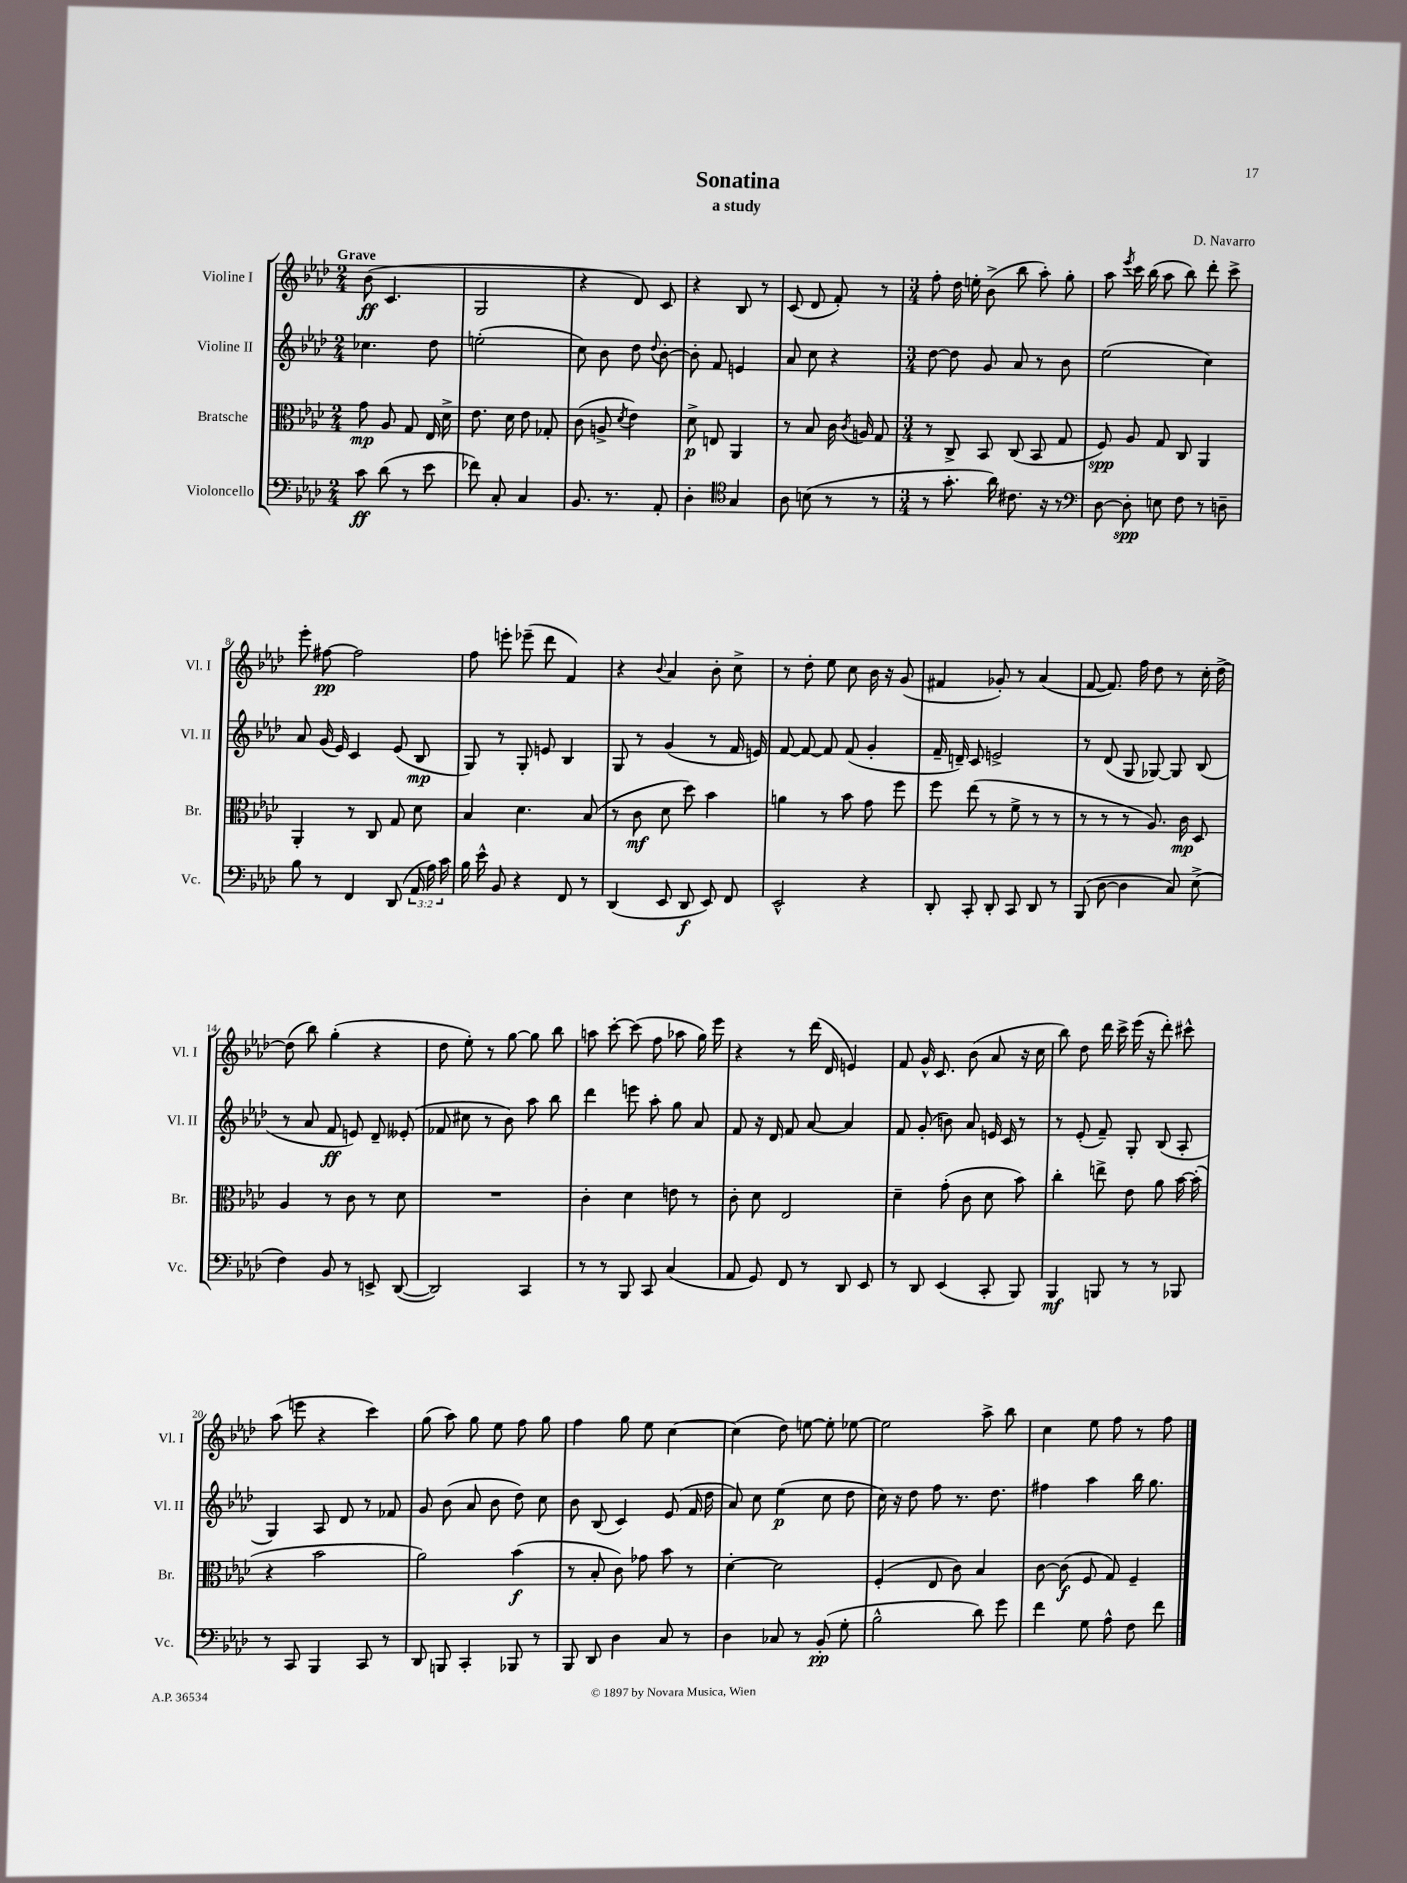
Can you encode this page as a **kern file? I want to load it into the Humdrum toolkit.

**kern	**kern	**kern	**kern
*staff4	*staff3	*staff2	*staff1
*clefF4	*clefC3	*clefG2	*clefG2
*k[b-e-a-d-]	*k[b-e-a-d-]	*k[b-e-a-d-]	*k[b-e-a-d-]
*M2/4	*M2/4	*M2/4	*M2/4
8c	8g	4.cc-	(8b-
(8d-	8A-	.	4.c
8r	8G	.	.
8e-	16E-	8dd-	.
.	16d-^	.	.
=	=	=	=
8f-)	8.e-	(2ee'	2G
8C'	.	.	.
.	16d-	.	.
4C	8e-	.	.
.	8G-'	.	.
=	=	=	=
8.BB-	(8c	8cc)	4r
.	8A^	8b-	.
8.r	.	.	.
.	8qd-	.	.
.	4e-)	8dd-	8d-)
.	.	8qqdd-	.
8AA-'	.	[8b-'	8c
=	=	=	=
4D-'	8d-^	8b-']	4r
.	8E	8f	.
*clefC4	*	*	*
4G	4AA-	4e	8B-
.	.	.	8r
=	=	=	=
8A-	8r	8a-	(8c
(8B	8B-	8cc	8d-
8r	16c	4r	8f')
.	8qc	.	.
.	16A	.	.
8r	8G	.	8r
=	=	=	=
*M3/4	*M3/4	*M3/4	*M3/4
8r	8r	[8dd-	8ff'
8.g'	8C^	8dd-]	16dd-
.	.	.	16ee'
.	8BB-	8g	(8b-^
16a-)	.	.	.
8.c#	(8C	8a-	8bb-
.	8BB-	8r	8aa-')
16r	.	.	.
8r	8G	8b-	8gg'
=	=	=	=
*clefF4	*	*	*
[8D-	8F)	(2ee-	8aa-
.	.	.	8qeee-
8D-']	8A-	.	16ccc
.	.	.	(16bb-
8E	8G	.	8aa-
8F	8C	.	8bb-)
8r	4AA-	4cc)	8ddd-'
8D~	.	.	8ccc^
=	=	=	=
8B-	4AA-'	8a-	8eee-'
8r	.	(16g	[8ff#
.	.	16e-)	.
4FF	8r	4c	2ff#]
.	8C	.	.
(8DD-	8G	(8e-	.
24AA-	8d-	8B-	.
24A-)	.	.	.
24c	.	.	.
=	=	=	=
16B-	4B-	8G)	8ff
16e-^^	.	.	.
8BB-	.	8r	8eee'
4r	4.d-	8G'	(8eee-~
.	.	8e	8ddd-
8FF	.	4B-	4f)
8r	(8B-	.	.
=	=	=	=
(4DD-	8r	8G	4r
.	8c	8r	.
.	.	.	8qqb-
8EE-	8d-	(4g	4a-
8DD-	8dd-)	.	.
8EE-)	4b-	8r	8b-'
8FF	.	16f	8cc^
.	.	16e)	.
=	=	=	=
2EE-^^	4a	[8f	8r
.	.	8f_	8dd-'
.	8r	8f]	8ee-
.	8b-	(8f	8cc
4r	8g	4g'	16b-
.	.	.	16r
.	8ff	.	(8g
=	=	=	=
8DD-'	8ff	16f~	4f#
.	.	16d~)	.
8CC'	(8ee-	8c	.
8DD-'	8r	2e^	8g-')
8CC	8f^	.	8r
8DD-	8r	.	(4a-
8r	8r	.	.
=	=	=	=
(8BBB-	8r	8r	[8f
[8D-	8r	(8d-	8.f])
4D-]	8r	8G	.
.	.	.	16ff
.	8.A-)	[8G-)	8dd-
8C)	.	8G-]	8r
.	16c	.	.
(8E-^	8D-	(8B-	16cc'
.	.	.	[16dd-^
=	=	=	=
4F)	4A-	8r	(8dd-]
.	.	8a-	8bb-)
8BB-	8r	8f	(4gg'
8r	8c	8e)	.
8EE^	8r	8d-~	4r
([8DD-	8d-	(8e--'	.
=	=	=	=
2DD-])	2.r	8f-	8dd-
.	.	8cc#	8ee-')
.	.	8r	8r
.	.	8b-)	[8gg
4CC	.	8aa-	8gg]
.	.	8bb-	8bb-
=	=	=	=
8r	4c'	4ddd-	8aa
8r	.	.	[8ccc'
8BBB-	4d-	8eee	(8ccc]
8CC	.	8aa-'	8ff
(4C	8e	8gg	8aa-
.	8r	8a-	16gg)
.	.	.	16eee-
=	=	=	=
8AA-	8c'	8f	4r
8GG)	8d-	16r	.
.	.	16d-	.
8FF	2E-	8f	8r
8r	.	[8a-	(16ddd-
.	.	.	16d-
8DD-	.	4a-]	4e)
8EE-	.	.	.
=	=	=	=
8r	4d-~	8f	8f
8DD-	.	(8g'	16g^^
.	.	.	8.c
(4EE-	(8g'	8b)	.
.	8c	8a-	(8b-
8CC'	8d-	16e	8a-
.	.	16c	.
8BBB-)	8b-)	8r	16r
.	.	.	16cc
=	=	=	=
4BBB-	4cc'	8r	8bb-)
.	.	(8e-'	8dd-
8BBB	8ee^	8f~)	16ddd-
.	.	.	16ccc^
8r	8e-	8G'	(16eee-
.	.	.	16r
8r	8a-	(8B-	8ddd-')
8BBB-	[16b-	8A-'	8ccc#^^
.	(16b-']	.	.
=	=	=	=
8r	4r	4G)	(8aa-
8CC	.	.	8eee
4BBB-	2b-	8A-	4r
.	.	8d-	.
8CC	.	8r	4ccc)
8r	.	8f-	.
=	=	=	=
8DD-	2a-)	8g	(8gg
8BBB	.	(8b-	8aa-)
4CC'	.	8a-	8gg
.	.	8b-	8ee-
8BBB-	(4b-	8dd-)	8ff
8r	.	8cc	8gg
=	=	=	=
8BBB-	8r	8b-	4ff
8DD-	8B-'	(8B-	.
4D-	8c)	4c)	8gg
.	8g-	.	8ee-
8C	8b-	(8e-	[4cc
8r	8r	16f	.
.	.	16dd-	.
=	=	=	=
4D-	[4d-'	8a-)	(4cc]
.	.	8cc	.
8C-	2d-]	(4ee-	8dd-)
8r	.	.	[8ee
(8BB-'	.	8cc	8ee']
8G'	.	8dd-	[8ee-
=	=	=	=
2B-^^	(4F'	16cc)	2ee-]
.	.	16r	.
.	.	8dd-	.
.	8E-	8ff	.
.	8c)	8.r	.
8d-)	4B-	.	8aa-^
.	.	8.dd-	.
8g	.	.	8bb-
=	=	=	=
4f	[8c	4ff#	4cc
.	(8c]	.	.
8G	8F	4aa-	8ee-
8A-^^	8G)	.	8ff
8F	4F~	16bb-	8r
.	.	8.gg	.
8f	.	.	8ff
==	==	==	==
*-	*-	*-	*-
